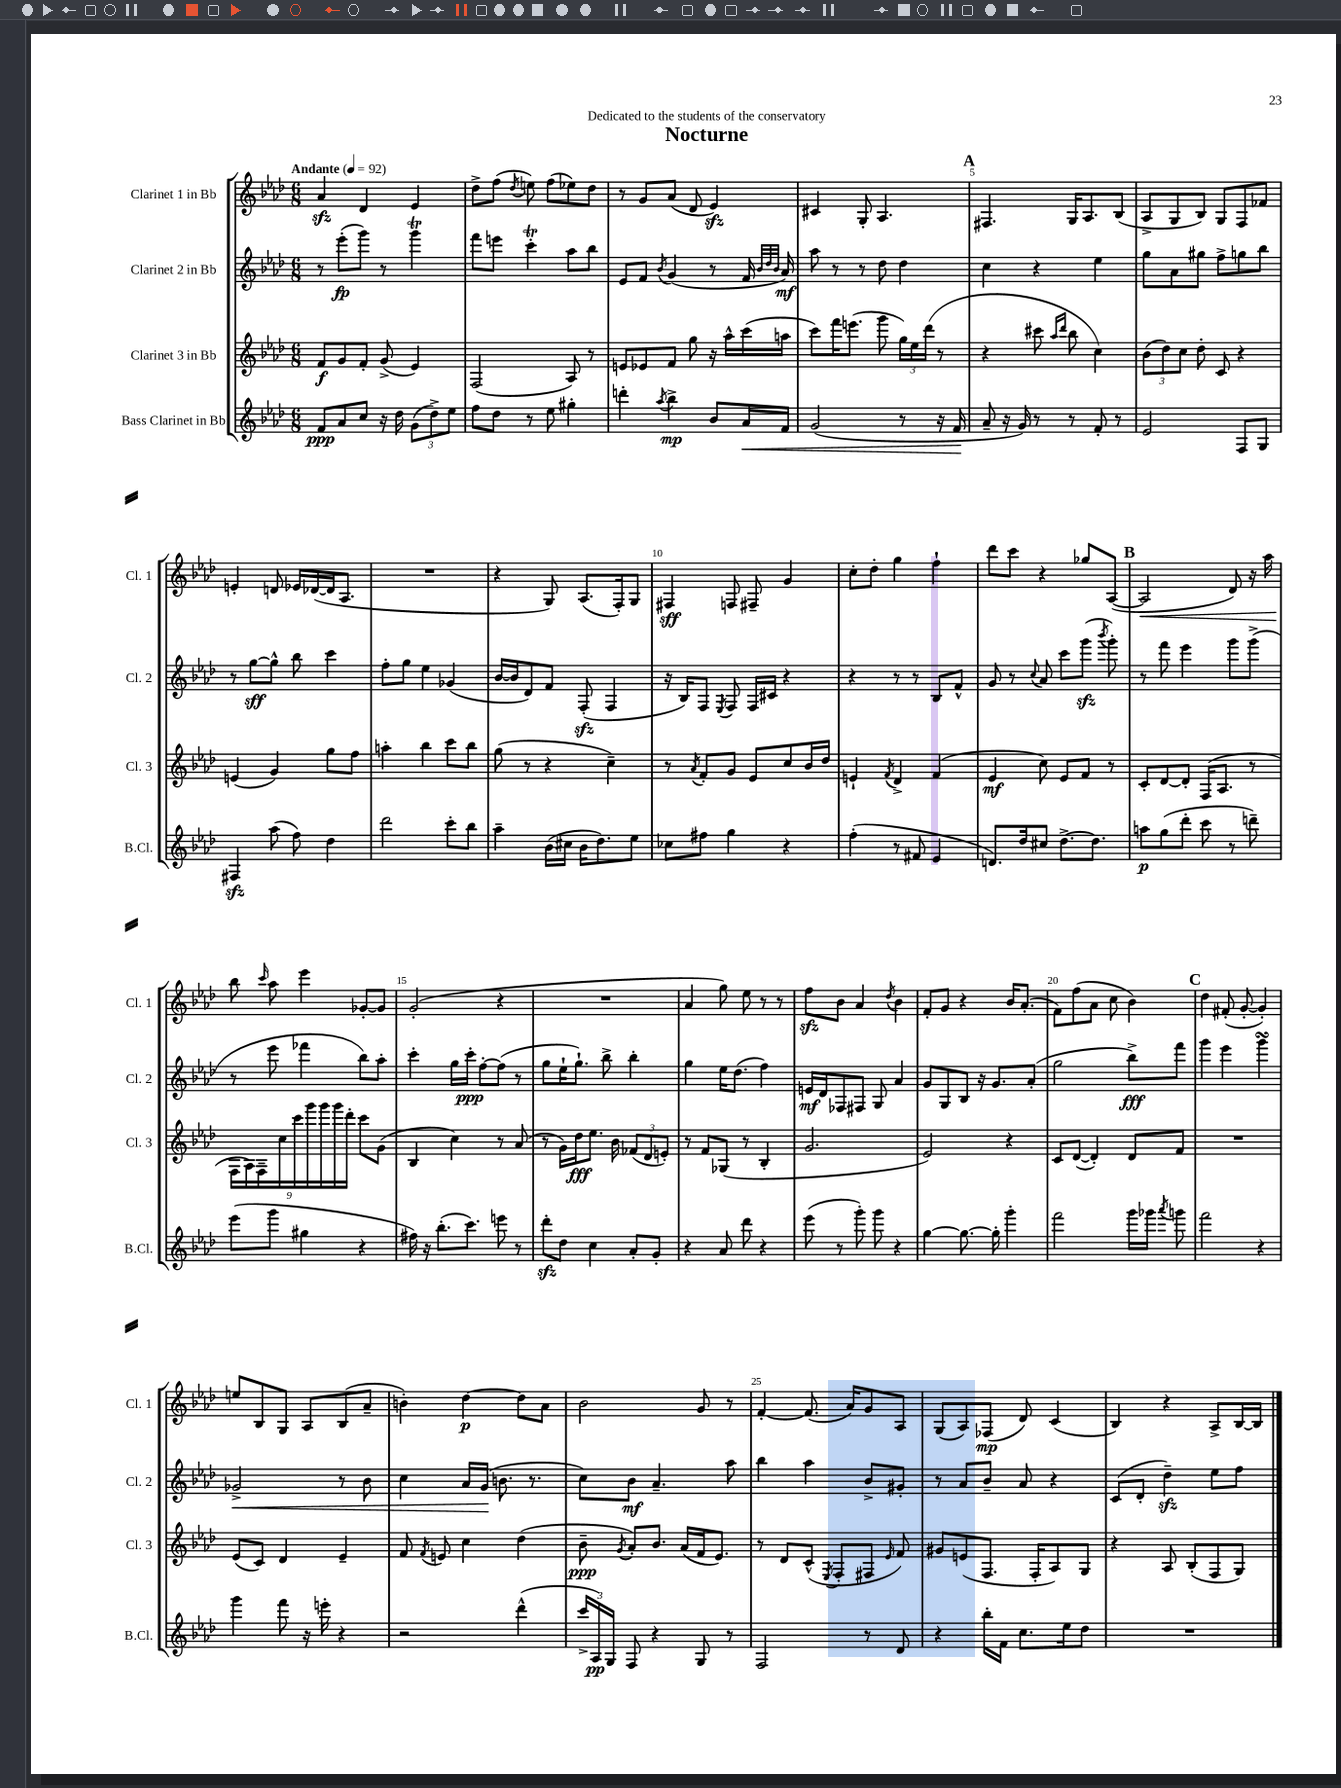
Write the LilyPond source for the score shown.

\header { title = "Nocturne" dedication = "Dedicated to the students of the conservatory" }
<<
\new StaffGroup <<
\new Staff = "s0" \with { instrumentName = "Clarinet 1 in Bb" shortInstrumentName = "Cl. 1" } {
    \clef treble \key aes \major \numericTimeSignature \time 6/8 \tempo "Andante" 4 = 92
    \autoBeamOff aes'4\sfz des'4 ees'4 |
    des''8[-> f''8]( \acciaccatura { des''8 } e''8) f''8[( ees''8) des''8] |
    r8 g'8[ aes'8]( des'8 ees'4\sfz) |
    cis'4 g8-. aes4. |
    \mark \markup { \bold "A" } fis4. g16[ aes8. bes8]( |
    aes8[-> g8 bes8]) g8[ f8 fes'8] |
    e'4-. d'8 ees'16[ des'16~( des'16 aes8.] |
    R2. |
    r4 g8) aes8.[( f16-.) g8] |
    fis4\sff f8 fis8-- g'4 |
    c''8[-. des''8]-. g''4 f''4-! |
    des'''8[ c'''8] r4 ges''8[ aes8]~( |
    \mark \markup { \bold "B" } aes2\< des'8) r16 aes''16 |
    bes''8\! \grace { c'''16 } aes''8 ees'''4 ges'8[~-. ges'8] |
    g'2-.( r4 |
    R2. |
    aes'4 g''8) ees''8 r8 r8 |
    f''8[\sfz bes'8] aes'4 \acciaccatura { des''8 } bes'4 |
    f'8[-. g'8] r4 bes'16[ aes'8.]-.( |
    f'8[) f''8( aes'8] c''8 bes'4) |
    \mark \markup { \bold "C" } des''4 fis'8-.( g'8~-. g'4-.) |
    e''8[ bes8 g8] aes8[ bes8( aes'8]-- |
    b'4-.) des''4~\p des''8[ aes'8] |
    bes'2 g'8 r8 |
    f'4~-. f'8.( aes'16[) g'8 aes8] |
    g8[( aes8) fes8]\mp( des'8) c'4( |
    bes4) r4 aes8[-> bes16~ bes16] \bar "|." |
}
\new Staff = "s1" \with { instrumentName = "Clarinet 2 in Bb" shortInstrumentName = "Cl. 2" } {
    \clef treble \key aes \major \numericTimeSignature \time 6/8
    \autoBeamOff r8 ees'''8[-.\fp( g'''8]) r8 g'''4\trill |
    f'''8[ e'''8] c'''4-.\trill aes''8[ bes''8] |
    ees'8[ f'8] \acciaccatura { bes'8 } g'4( r8 f'16 \grace { bes'32[ des''32 bes'32] } aes'16\mf) |
    aes''8 r8 r8 des''8 des''4 |
    \mark \markup { \bold "A" } c''4 r4 ees''4 |
    g''8[ aes'8 gis''8] f''8[-> g''8 bes''8] |
    r8 g''8[~\sff g''8]-^ bes''8 c'''4 |
    f''8[-. g''8] ees''4 ges'4( |
    bes'16[~ bes'16 des'8) f'8] f8-.\sfz( f4 |
    r16 bes16[) f8] \acciaccatura { ees8 } f8 f16[ cis'16] r4 |
    r4 r8 r8 bes8[ f'8]-^ |
    g'8 r8 \appoggiatura { c''8 } aes'8 c'''8[ g'''8]\sfz( \acciaccatura { bes'''8 } g'''8-.) |
    \mark \markup { \bold "B" } r8 f'''8 ees'''4 g'''8[ g'''8]->( |
    r8 ees'''8 fes'''4 bes''8[) aes''8]-. |
    c'''4-. g''16[ c'''16]-.\ppp f''8[~-. f''8]( r8 |
    g''8[ ees''16-! g''8.]-!) bes''8-> bes''4-. |
    g''4 ees''16[ des''8.]( f''4) |
    e'16[\mf des'16 fes8 fis8] g8 aes'4 |
    g'8[ g8 bes8] r16 g'8.[ aes'8]-.( |
    g''2 bes''8[->\fff) f'''8] |
    \mark \markup { \bold "C" } g'''4 ees'''4 g'''4\turn |
    ges'2->\< r8 bes'8 |
    c''4 aes'16[ g'16]\!( b'8. r8. |
    c''8[) bes'8]\mf aes'4.-- aes''8 |
    bes''4 aes''4 bes'8[-> gis'8]-. |
    r8 aes'8[ bes'8]-- aes'8 r4 |
    c'8[( des'8]-. des''4--\sfz) ees''8[ f''8] \bar "|." |
}
\new Staff = "s2" \with { instrumentName = "Clarinet 3 in Bb" shortInstrumentName = "Cl. 3" } {
    \clef treble \key aes \major \numericTimeSignature \time 6/8
    \autoBeamOff f'8[\f g'8 f'8]-. g'8->( ees'4) |
    f2( aes8) r8 |
    e'8[ ees'8 f'8] g''8 r16 aes''16[-^ c'''16( a''16] |
    c'''8[) f'''16 e'''8.]( g'''8 \tuplet 3/2 { g''16[) ees''16 des'''16]( } r8 |
    \mark \markup { \bold "A" } r4 cis'''8 \grace { aes''16[ des'''16] } bes''8 c''4) |
    \tuplet 3/2 { bes'8[( des''8) c''8] } des''8-. c'8 r4 |
    e'4( g'4) g''8[ f''8] |
    a''4-. bes''4 c'''8[ bes''8] |
    g''8( r8 r4 c''4--) |
    r8 \acciaccatura { aes'8 } f'8[-. g'8] ees'8[ c''8 bes'16 des''16] |
    e'4-! \acciaccatura { f'8 } des'4-> f'4( |
    ees'4\mf c''8) ees'8[ f'8] r8 |
    \mark \markup { \bold "B" } c'8[-. des'8~ des'8]-. f16[( aes8.] r8 |
    \tuplet 9/8 { f16[ aes16) f16-- c''16 c'''16 g'''16 g'''16 g'''16 des'''16]-. } c'''8[ g'8]( |
    bes4 c''4) r8 aes'8( |
    r8 g'16[) des''16\fff ees''8.] bes'16 \tuplet 3/2 { fes'8[( des'8 e'8]-.) } |
    r8 f'8[ ges8]( r8 bes4-. |
    g'2. |
    ees'2) r4 |
    c'8[ des'8]~( des'4-.) des'8[ f'8] |
    \mark \markup { \bold "C" } R2. |
    ees'8[( c'8]) des'4 ees'4-- |
    f'8 \acciaccatura { f'8 } e'8 c''4 des''4( |
    bes'8--\ppp \acciaccatura { g'8 } aes'8[-.) bes'8.] aes'16[( f'16 ees'8.]) |
    r8 des'8[ c'8]-^( \acciaccatura { ees8 } f8[-. fis8] \grace { ees'16 } f'8) |
    gis'8[ e'8( f8.] f16[-. aes8) g8] |
    r4 aes8 bes8[-.( f8 g8]) \bar "|." |
}
\new Staff = "s3" \with { instrumentName = "Bass Clarinet in Bb" shortInstrumentName = "B.Cl." } {
    \clef treble \key aes \major \numericTimeSignature \time 6/8
    \autoBeamOff f'8[\ppp aes'8 c''8] r16 des''16 \tuplet 3/2 { g'8[( des''8->) ees''8] } |
    f''8[ des''8] r8 ees''8 gis''4-. |
    d'''4-. \acciaccatura { aes''8 } bes''4->\mp bes'8[ aes'16\< f'16] |
    g'2( r8 r16 f'16\! |
    \mark \markup { \bold "A" } aes'8-- r16 g'16) r8 r8 f'8-. r8 |
    ees'2 f8[ g8] |
    fis4\sfz aes''8( f''8) des''4 |
    des'''2 c'''8[-. bes''8] |
    aes''4-- bes'16[( cis''16] bes'16[ des''8.) ees''8] |
    ces''8[ fis''8] g''4 r4 |
    f''4-.( r8 fis'8 ees'4 |
    d'8.[) des''16 cis''8] des''8.[~-> des''8.] |
    \mark \markup { \bold "B" } a''8[\p g''8( des'''8]-. c'''8 r8 d'''8--) |
    ees'''8[( g'''8] gis''4 r4 |
    fis''16) r16 bes''8.[-.( c'''8.]) e'''8 r8 |
    des'''8[-.\sfz des''8] c''4 aes'8[-. g'8]-. |
    r4 aes'8 des'''8 r4 |
    ees'''8( r8 g'''8-.) g'''8 r4 |
    g''4~ g''8.~ g''16-. g'''4-. |
    f'''2 g'''16[ ges'''16] \acciaccatura { aes'''8 } g'''8 |
    \mark \markup { \bold "C" } f'''2 r4 |
    g'''4 f'''8 r16 e'''16-. r4 |
    r2 des'''4-^( |
    \tuplet 3/2 { c'''16[-> aes16\pp) g16] } f8 r4 g8 r8 |
    f2 r8 des'8 |
    r4 bes''16[-. f'16] c''8.[ ees''16 des''8] |
    R2. \bar "|." |
}
>>
>>
\layout { \context { \Score \override BarNumber.break-visibility = ##(#f #t #t) barNumberVisibility = #(every-nth-bar-number-visible 5) } }
